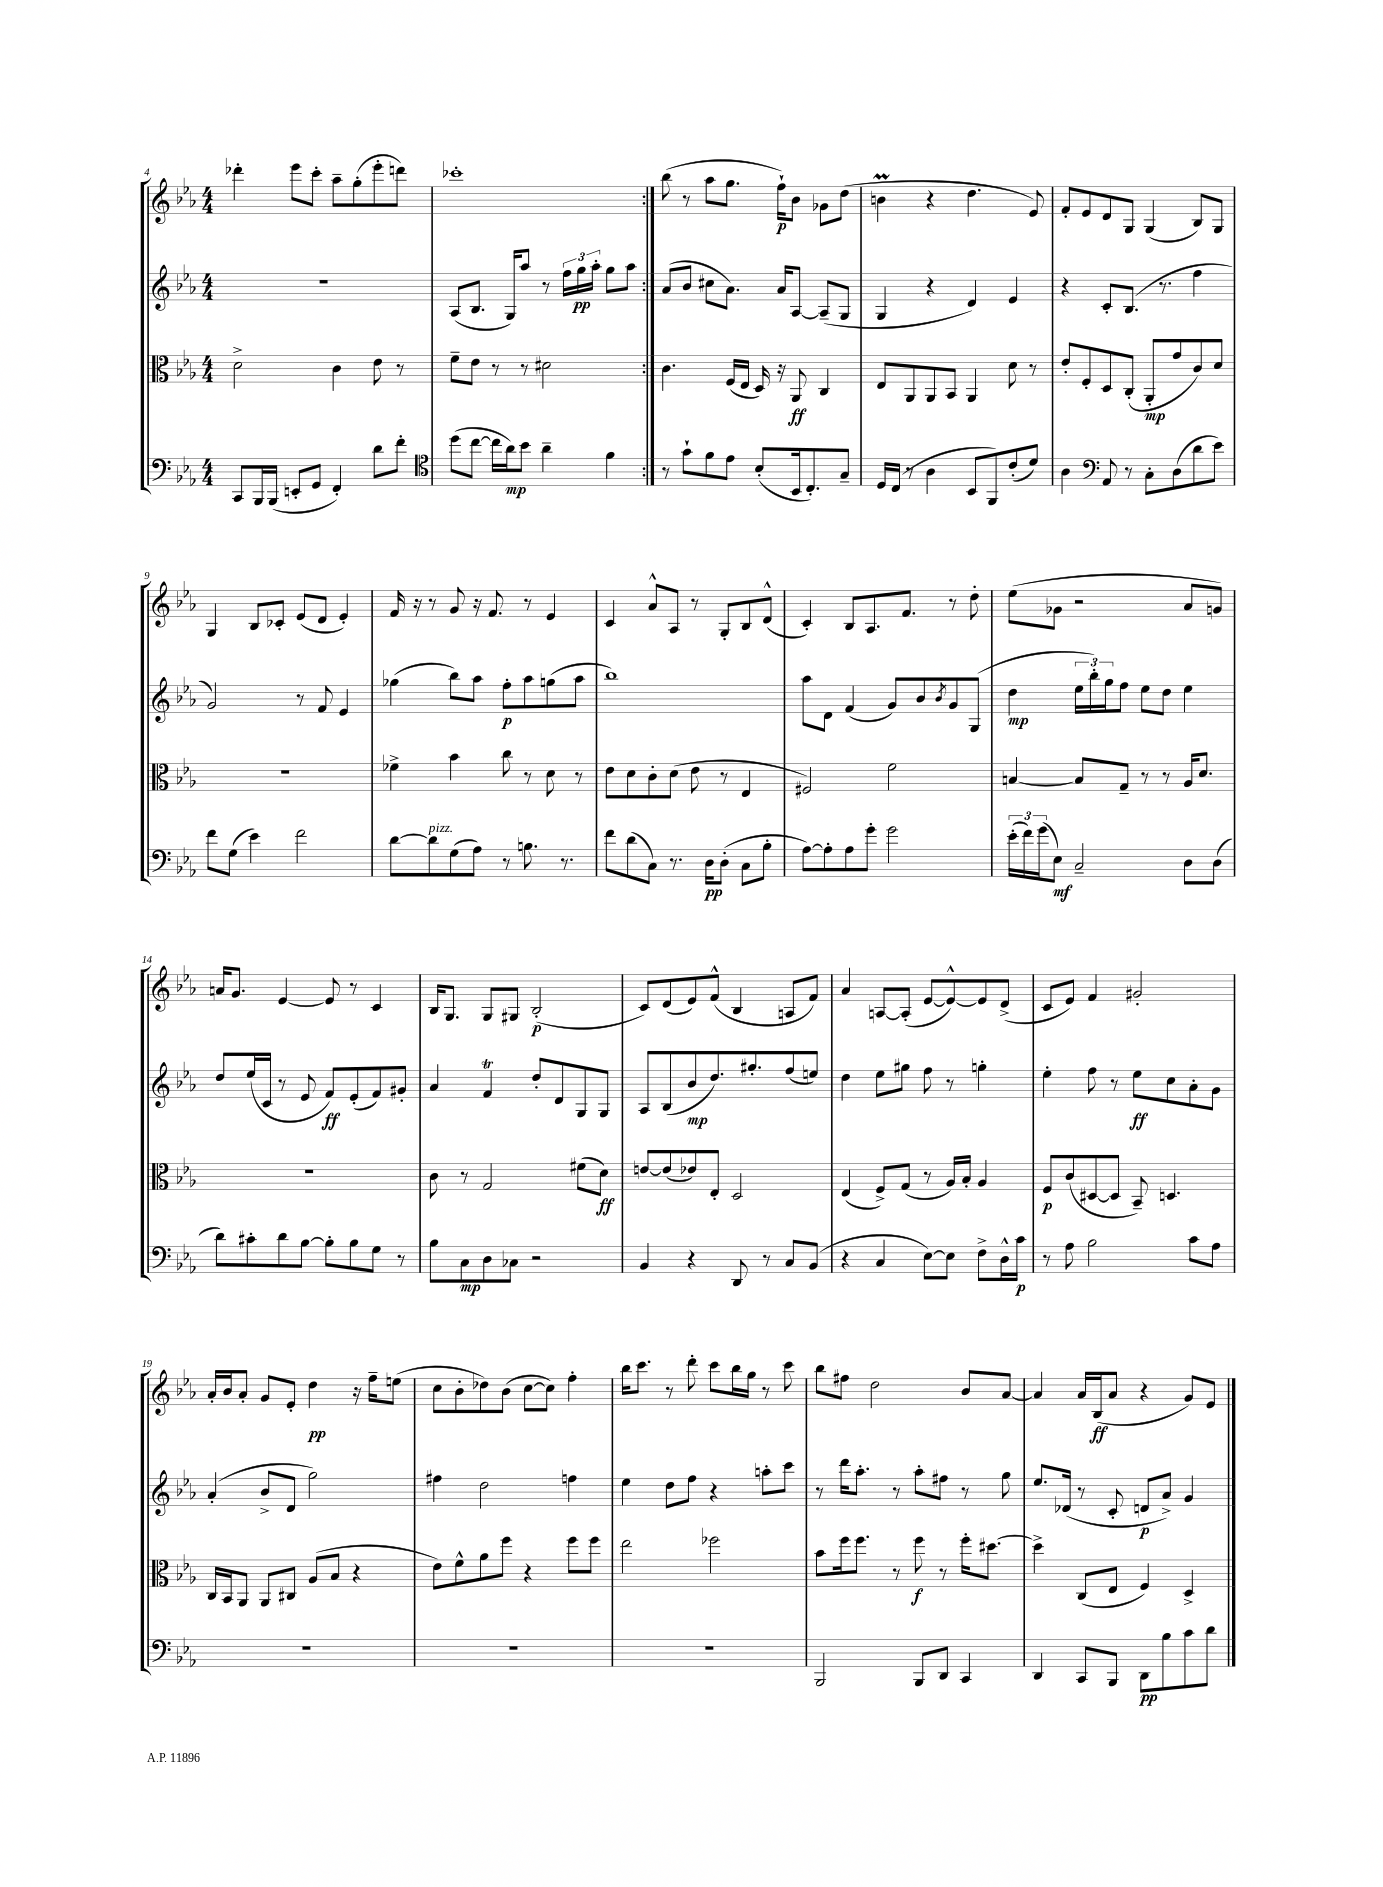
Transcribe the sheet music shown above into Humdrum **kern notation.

**kern	**dynam	**kern	**dynam	**kern	**dynam	**kern	**dynam
*part4	*part4	*part3	*part3	*part2	*part2	*part1	*part1
*staff4	*staff4	*staff3	*staff3	*staff2	*staff2	*staff1	*staff1
*clefF4	*	*clefC3	*	*clefG2	*	*clefG2	*
*k[b-e-a-]	*	*k[b-e-a-]	*	*k[b-e-a-]	*	*k[b-e-a-]	*
*M4/4	*	*M4/4	*	*M4/4	*	*M4/4	*
=4	=4	=4	=4	=4	=4	=4	=4
8CC/L	.	2d^\	.	1r	.	4ddd-X'\	.
16BBB-/L	.	.	.	.	.	.	.
(16BBB-/JJ	.	.	.	.	.	.	.
8EEn'/L	.	.	.	.	.	8eee-\L	.
8GG/J	.	.	.	.	.	8ccc'\J	.
4FF'/)	.	4c\	.	.	.	8aa-~\L	.
.	.	.	.	.	.	(8gg'\	.
8d\L	.	8e-\	.	.	.	8eee-'\	.
8f'\J	.	8r	.	.	.	8dddn\J)	.
=5	=5	=5	=5	=5	=5	=5	=5
*clefC4	*	*	*	*	*	*	*
(8dd\L	.	8f~\L	.	(8A-/L	.	1ccc-X'	.
[8cc\J	.	8e-\J	.	8.B-/J	.	.	.
16cc\LL]	.	8r	.	.	.	.	.
16a-\J)	mp	.	.	16G/KL)	.	.	.
8b-\J	.	8r	.	8aa-/J	.	.	.
4a-~\	.	2d#X\	.	8r	.	.	.
.	.	.	.	24ff\LL	.	.	.
.	.	.	.	24gg\	pp	.	.
.	.	.	.	24aa-'\JJ	.	.	.
4f\	.	.	.	8gg\L	.	.	.
.	.	.	.	8aa-\J	.	.	.
=6:|!	=6:|!	=6:|!	=6:|!	=6:|!	=6:|!	=6:|!	=6:|!
8r	.	4.c\	.	(8a-/L	.	(8bb-\	.
8g`\L	.	.	.	8b-/J	.	8r	.
8f\	.	.	.	8cc#X\L	.	8aa-\L	.
8e-\J	.	(16F/LL	.	8.a-\J)	.	8.gg\J	.
.	.	16E-/JJ	.	.	.	.	.
(8B-'/L	.	16D/)	.	.	.	.	.
.	.	16r	.	16a-/KL	.	16ff`\KL)	p
16BB-/k	.	8AA-/	ff	[8A-/J	.	8b-\J	.
8.C'/)	.	.	.	.	.	.	.
.	.	4C/	.	(8A-~/L]	.	8g-X\L	.
8G~/J	.	.	.	8G/J	.	(8dd\J	.
=7	=7	=7	=7	=7	=7	=7	=7
16D/LL	.	8E-/L	.	4G/	.	4bnm\	.
(16C/JJ	.	.	.	.	.	.	.
8r	.	8AA-/	.	.	.	.	.
4A-\	.	8AA-/	.	4r	.	4r	.
.	.	8BB-/J	.	.	.	.	.
8BB-/L	.	4AA-/	.	4d/)	.	4.dd\	.
8FF/)	.	.	.	.	.	.	.
(8c'/	.	8d\	.	4e-/	.	.	.
8d/J)	.	8r	.	.	.	8e-/)	.
=8	=8	=8	=8	=8	=8	=8	=8
4A-\	.	8e-'/L	.	4r	.	8f'/L	.
.	.	8F'/	.	.	.	8e-/	.
*clefF4	*	*	*	*	*	*	*
8AA-/	.	8D/	.	8c'/L	.	8d/	.
8r	.	(8C'/J	.	(8.B-/J	.	8G/J	.
8C'\L	.	8AA-'/L	mp	.	.	(4G/	.
.	.	.	.	8.r	.	.	.
(8D\	.	8g/	.	.	.	.	.
8d\	.	8c/)	.	4ff\	.	8B-/L)	.
8e-\J)	.	8d/J	.	.	.	8G/J	.
!!LO:LB:g=z
=9	=9	=9	=9	=9	=9	=9	=9
8f\L	.	1r	.	2g/)	.	4G/	.
(8G\J	.	.	.	.	.	.	.
4e-\)	.	.	.	.	.	8B-/L	.
.	.	.	.	.	.	8c-X'/J	.
2f\	.	.	.	8r	.	(8e-/L	.
.	.	.	.	8f/	.	8d/J	.
.	.	.	.	4e-/	.	4e-'/)	.
=10	=10	=10	=10	=10	=10	=10	=10
[8d\L	.	4f-X^\	.	(4gg-X\	.	16f/	.
.	.	.	.	.	.	16r	.
!LO:TX:a:i:t=pizz.	!	!	!	!	!	!	!
8d\]	.	.	.	.	.	8r	.
(8G\	.	4b-\	.	8bb-\L)	.	8g/	.
8A-\J)	.	.	.	8aa-\J	.	16r	.
.	.	.	.	.	.	8.f/	.
8r	.	8cc\	.	8ff'\L	p	.	.
8.Bn\	.	8r	.	8aa-\	.	8r	.
.	.	8d\	.	(8ggn\	.	4e-/	.
8.r	.	.	.	.	.	.	.
.	.	8r	.	8aa-\J	.	.	.
=11	=11	=11	=11	=11	=11	=11	=11
8f\L	.	8e-\L	.	1bb-)	.	4c/	.
(8d\	.	8d\	.	.	.	.	.
8C\J)	.	8c'\	.	.	.	8a-^^/L	.
8.r	.	(8d\J	.	.	.	8A-/J	.
.	.	8e-\	.	.	.	8r	.
16D\KL	pp	.	.	.	.	.	.
(8D'\J	.	8r	.	.	.	8G'/L	.
8C\L	.	4E-/	.	.	.	8B-/	.
8B-'\J	.	.	.	.	.	(8d^^/J	.
=12	=12	=12	=12	=12	=12	=12	=12
[8A-\L)	.	2F#X/)	.	8aa-\L	.	4c'/)	.
8A-'\]	.	.	.	8d\J	.	.	.
8A-\	.	.	.	(4f/	.	8B-/L	.
8g'\J	.	.	.	.	.	8.A-/	.
2g\	.	2f\	.	8g/L)	.	.	.
.	.	.	.	.	.	8.f/J	.
.	.	.	.	8b-/	.	.	.
.	.	.	.	8qb-/	.	.	.
.	.	.	.	8g/	.	8r	.
.	.	.	.	(8G/J	.	8dd'\	.
=13	=13	=13	=13	=13	=13	=13	=13
(24e-'\LL	.	[4Bn/	.	4dd\	mp	(8ee-\L	.
24f\)	.	.	.	.	.	.	.
(24g\J	.	.	.	.	.	.	.
8E-\J)	mf	.	.	.	.	8g-X\J	.
2C~/	.	8B/L]	.	24ee-\LL	.	2r	.
.	.	.	.	24bb-'\)	.	.	.
.	.	.	.	24gg\J	.	.	.
.	.	8G~/J	.	8ff\J	.	.	.
.	.	8r	.	8ee-\L	.	.	.
.	.	8r	.	8dd\J	.	.	.
8D\L	.	16A-/KL	.	4ee-\	.	8a-/L	.
.	.	8.d/J	.	.	.	.	.
(8D\J	.	.	.	.	.	8gn/J)	.
!!LO:LB:g=z
=14	=14	=14	=14	=14	=14	=14	=14
8d\L)	.	1r	.	8dd/L	.	16an/KL	.
.	.	.	.	.	.	8.g/J	.
8c#X'\	.	.	.	(16ee-/L	.	.	.
.	.	.	.	16c/JJ	.	.	.
8d\	.	.	.	8r	.	[4e-/	.
[8B-\J	.	.	.	8e-/	.	.	.
8B-'\L]	.	.	.	8f/L)	ff	8e-/]	.
8B-\	.	.	.	(8e-'/	.	8r	.
8G\J	.	.	.	8f/)	.	4c/	.
8r	.	.	.	8g#X'/J	.	.	.
=15	=15	=15	=15	=15	=15	=15	=15
8B-\L	.	8c\	.	4a-/	.	16B-/KL	.
.	.	.	.	.	.	8.G/J	.
8C\	mp	8r	.	.	.	.	.
8D\	.	2G/	.	4fT/	.	8G/L	.
8C-X\J	.	.	.	.	.	8G#X/J	.
2r	.	.	.	8dd'/L	.	(2B-'/	p
.	.	.	.	8d/	.	.	.
.	.	(8f#X\L	.	8G/	.	.	.
.	.	8d\J)	ff	8G/J	.	.	.
=16	=16	=16	=16	=16	=16	=16	=16
4BB-/	.	[8en/L	.	8A-/L	.	8c/L)	.
.	.	(8e/]	.	(8B-/	.	(8d/	.
4r	.	8e-X/)	.	8b-/	mp	8e-/)	.
.	.	8E-'/J	.	8.dd/)	.	(8f^^/J	.
8DD/	.	2D/	.	.	.	4B-/	.
.	.	.	.	8.gg#X'/	.	.	.
8r	.	.	.	.	.	.	.
8C/L	.	.	.	(8ff/	.	8An/L	.
(8BB-/J	.	.	.	8een/J)	.	8f/J)	.
=17	=17	=17	=17	=17	=17	=17	=17
4r	.	(4E-/	.	4dd\	.	4a-/	.
4C/	.	8F^/L)	.	8ee-\L	.	[8An/L	.
.	.	(8G/J	.	8gg#X\J	.	(8A'/J]	.
[8E-\L)	.	8r	.	8ff\	.	[8e-/L	.
8E-\J]	.	16A-/LL)	.	8r	.	8e-^^/_)	.
.	.	16B-'/JJ	.	.	.	.	.
8F^\L	.	4A-/	.	4ggn'\	.	8e-/]	.
16D^^\L	.	.	.	.	.	(8d^/J	.
16c\JJ	p	.	.	.	.	.	.
=18	=18	=18	=18	=18	=18	=18	=18
8r	.	8F/L	p	4ee-'\	.	8c/L	.
8A-\	.	(8c/	.	.	.	8e-/J)	.
2B-\	.	[8D#X/	.	8ff\	.	4f/	.
.	.	8D#/J]	.	8r	.	.	.
.	.	8BB-~/)	.	8ee-\L	ff	2g#X'/	.
.	.	4.Dn/	.	8cc\	.	.	.
8c\L	.	.	.	8a-'\	.	.	.
8A-\J	.	.	.	8g\J	.	.	.
!!LO:LB:g=z
=19	=19	=19	=19	=19	=19	=19	=19
1r	.	16C/LL	.	(4a-'/	.	16a-'/LL	.
.	.	16BB-/J	.	.	.	16b-/J	.
.	.	8AA-/J	.	.	.	8a-'/J	.
.	.	8AA-/L	.	8b-^/L	.	8g/L	.
.	.	8C#X/J	.	8d/J	.	8e-'/J	.
.	.	(8A-/L	.	2gg\)	.	4dd\	pp
.	.	8B-/J	.	.	.	.	.
.	.	4r	.	.	.	16r	.
.	.	.	.	.	.	16ff~\KL	.
.	.	.	.	.	.	(8een\J	.
=20	=20	=20	=20	=20	=20	=20	=20
1r	.	8e-\L)	.	4ff#X\	.	8cc\L	.
.	.	8f^^\	.	.	.	8b-'\	.
.	.	8a-\	.	2dd\	.	8dd-X\)	.
.	.	8ff\J	.	.	.	(8b-\J	.
.	.	4r	.	.	.	[8cc\L	.
.	.	.	.	.	.	8cc\J])	.
.	.	8ff\L	.	4ffn\	.	4ff'\	.
.	.	8ff\J	.	.	.	.	.
=21	=21	=21	=21	=21	=21	=21	=21
1r	.	2ee-\	.	4ee-\	.	16bb-\KL	.
.	.	.	.	.	.	8.ccc\J	.
.	.	.	.	8dd\L	.	8r	.
.	.	.	.	8ff\J	.	8ddd'\	.
.	.	2ff-X\	.	4r	.	8ccc\L	.
.	.	.	.	.	.	16bb-\L	.
.	.	.	.	.	.	16gg\JJ	.
.	.	.	.	8aan'\L	.	8r	.
.	.	.	.	8ccc\J	.	8ccc\	.
=22	=22	=22	=22	=22	=22	=22	=22
2BBB-/	.	8b-\L	.	8r	.	8bb-\L	.
.	.	16ff\k	.	16ddd\KL	.	8ff#X\J	.
.	.	8.ff\J	.	8.aa-'\J	.	.	.
.	.	.	.	.	.	2dd\	.
.	.	8r	.	8r	.	.	.
8BBB-/L	.	8ff\	f	8aa-'\L	.	.	.
8DD/J	.	8r	.	8ff#X\J	.	.	.
4CC/	.	16ff'\KL	.	8r	.	8b-/L	.
.	.	[8.dd#X\J	.	.	.	.	.
.	.	.	.	8gg\	.	[8a-/J	.
=23	=23	=23	=23	=23	=23	=23	=23
4DD/	.	4dd#^\]	.	8.ee-/L	.	4a-/]	.
.	.	.	.	(16d-X/Jk	.	.	.
8CC/L	.	(8C/L	.	8r	.	16a-/LL	.
.	.	.	.	.	.	(16B-/J	ff
8BBB-/J	.	8E-/J	.	8c'/	.	8a-/J	.
8DD\L	pp	4F/)	.	8dn/L	p	4r	.
8B-\	.	.	.	8a-^/J)	.	.	.
8c\	.	4D^/	.	4g/	.	8g/L)	.
8d\J	.	.	.	.	.	8e-/J	.
==	==	==	==	==	==	==	==
*-	*-	*-	*-	*-	*-	*-	*-
